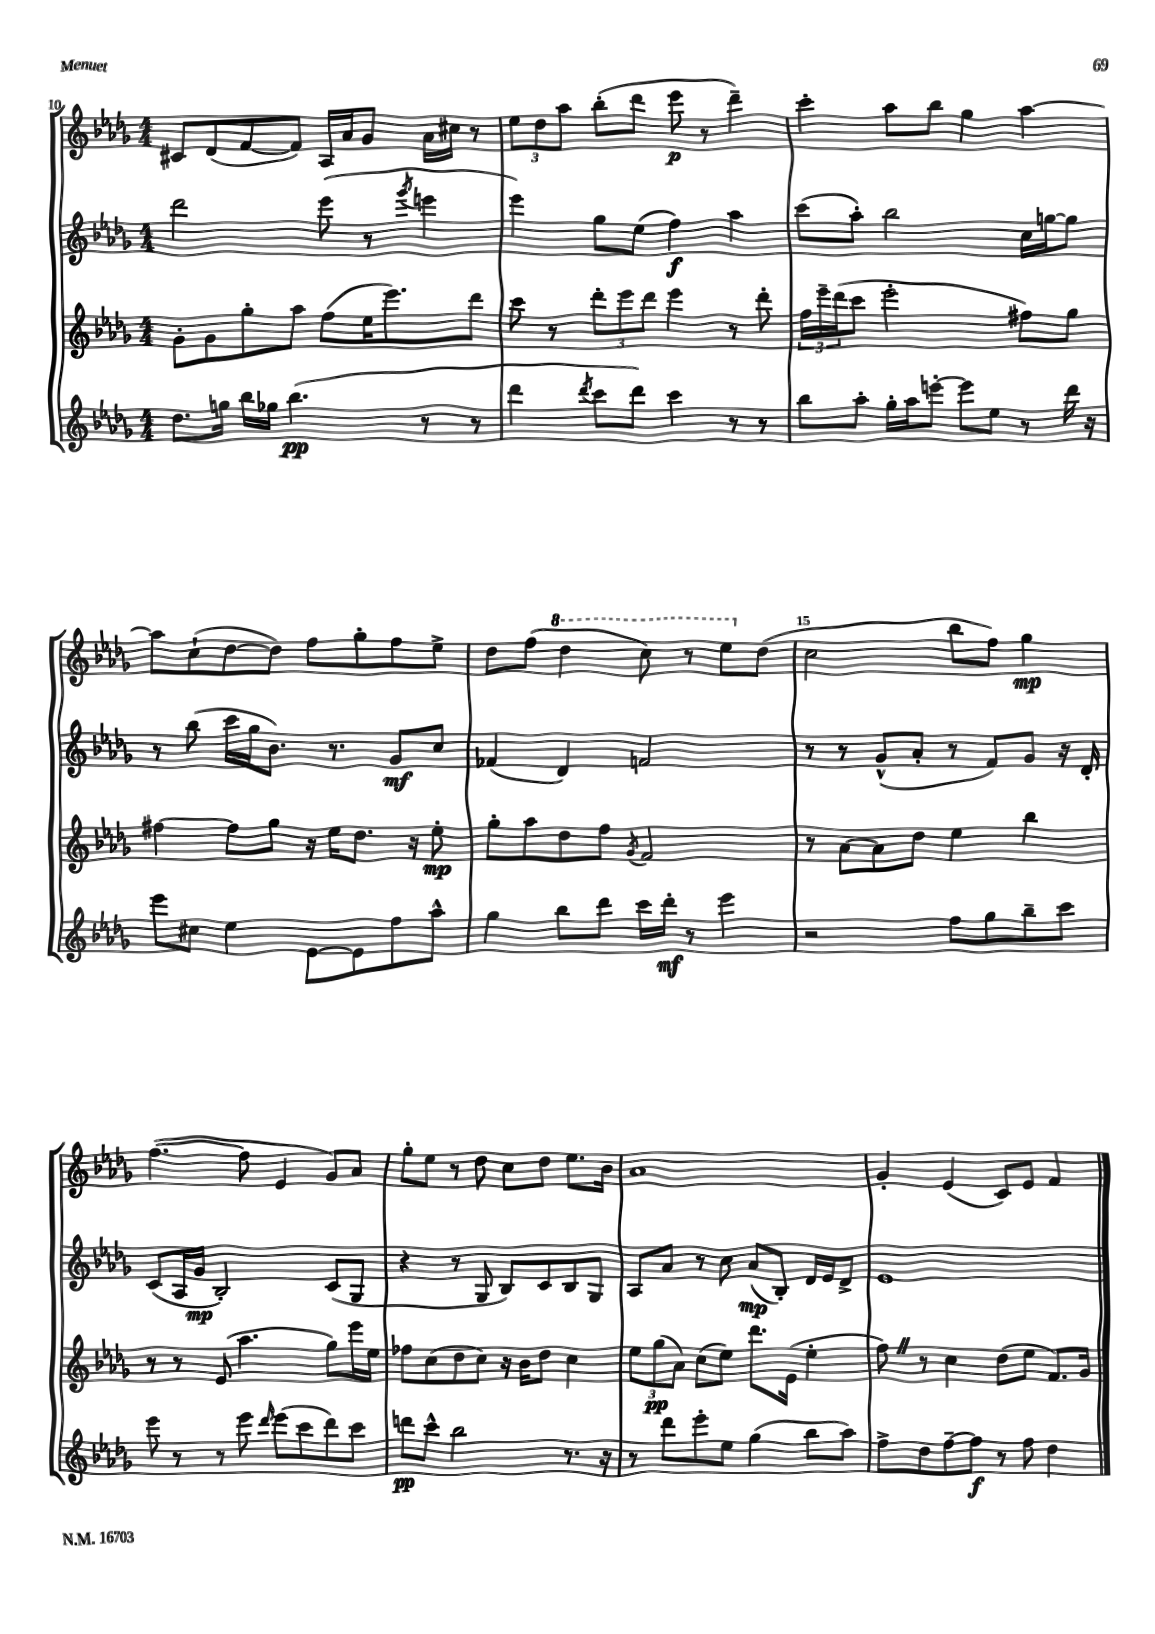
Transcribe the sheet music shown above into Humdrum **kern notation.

**kern	**kern	**kern	**kern
*staff4	*staff3	*staff2	*staff1
*clefG2	*clefG2	*clefG2	*clefG2
*k[b-e-a-d-g-]	*k[b-e-a-d-g-]	*k[b-e-a-d-g-]	*k[b-e-a-d-g-]
*M4/4	*M4/4	*M4/4	*M4/4
8.dd-\L	8g-'\L	2ddd-\	8c#/L
.	8g-\	.	(8d-/
16gg\Jk	.	.	.
16bb-\LL	8gg-'\	.	[8f/
16gg-\JJ	.	.	.
(4.bb-\	8aa-\J	.	8f/]J)
.	(8ff\L	(8eee-\	16A-/LL
.	.	.	16a-/J
.	16ee-\K	8r	8g-/J
.	8.eee-\)	.	.
.	.	8qggg-/	.
8r	.	4eee\	16a-\LL
.	.	.	16cc#\JJ
8r	8ddd-\J	.	8r
=	=	=	=
4ddd-\	8ccc\	4eee-\)	12ee-\L
.	.	.	12dd-\
.	8r	.	.
.	.	.	12aa-\J
8qddd-/	.	.	.
8ccc\L	12ddd-'\L	8gg-\L	(8bb-'\L
.	12eee-\	.	.
8ddd-\J)	.	(8ee-\J	8ddd-\J
.	12ddd-\J	.	.
4ccc\	4eee-\	4ff\)	8eee-\
.	.	.	8r
8r	8r	4aa-\	4ddd-~\)
8r	8ddd-'\	.	.
=	=	=	=
8bb-\L	24ff\LL	(8ccc\L	4ccc'\
.	24eee-~\	.	.
.	(24ddd-\J	.	.
8aa-'\J	8ccc\J	8aa-'\J)	.
16gg-'\LL	2eee-'\	2bb-\	8aa-\L
16aa-\J	.	.	.
[8eee'\J	.	.	8bb-\J
8eee\]L	.	.	4gg-\
8ee-\J	.	.	.
8r	8ff#\L)	16cc\LL	[4aa-\
.	.	[16gg\J	.
16ddd-\	8gg-\J	8gg\]J	.
16r	.	.	.
=	=	=	=
8eee-\L	[4ff#\	8r	8aa-\]L
8cc#\J	.	(8bb-\	(8cc`\
4ee-\	8ff#\]L	16ccc\LL	[8dd-\
.	.	16gg-\J	.
.	8gg-\J	8.b-\J)	8dd-\]J)
[8e-\L	16r	.	8ff\L
.	16ee-\LK	8.r	.
8e-\]	8.dd-\J	.	8gg-'\
8ff\	.	8g-/L	8ff\
.	16r	.	.
8aa-^^\J	8ee-'\	8cc/J	8ee-^\J
=	=	=	=
4gg-\	8gg-'\L	(4f-/	8dd-\L
.	8aa-\	.	(8ff\J
8bb-\L	8dd-\	4d-/)	4ddd-\
8ddd-\J	8ff\J	.	.
.	8qg-/	.	.
16ccc\LL	2f/	2f/	8ccc\)
16ddd-'\JJ	.	.	.
8r	.	.	8r
4eee-\	.	.	8eee-\L
.	.	.	(8dd-\J
=	=	=	=
2r	8r	8r	2cc\
.	[8a-\L	8r	.
.	8a-\]	(8g-^^/L	.
.	8dd-\J	8a-'/J	.
8ff\L	4ee-\	8r	8bb-\L
8gg-\	.	8f/L)	8ff\J)
8bb-~\	4bb-\	8g-/J	4gg-\
8ccc\J	.	16r	.
.	.	16d-'/	.
=	=	=	=
8eee-\	8r	(8c/L	([4.ff\
8r	8r	16A-/L	.
.	.	16g-/JJ	.
8r	(8e-/	2B-'/)	.
8eee-\	4.aa-\	.	8ff\]
16qqddd-/	.	.	.
(8eee-\L	.	.	4e-/
8ccc\	.	.	.
8ddd-\)	8gg-\L)	(8c/L	8g-/L)
8ccc\J	16eee-\L	8G-/J	8a-/J
.	16ee-\JJ	.	.
=	=	=	=
8ddd\L	8ff-\L	4r	8gg-'\L
8ccc^^\J	(8cc\	.	8ee-\J
2bb-\	8dd-\	8r	8r
.	8cc\J)	8G-/	8dd-\
.	16r	8B-/L)	8cc\L
.	16b-\LK	.	.
.	8dd-\J	8c/	8dd-\J
8.r	4cc\	8B-/	8.ee-\L
.	.	8G-/J	.
16r	.	.	16b-\Jk
=	=	=	=
8r	12ee-\L	8A-/L	1a-
.	(12gg-\	.	.
8ddd-\L	.	8a-/J	.
.	12a-\J)	.	.
8eee-'\	(8cc\L	8r	.
8ee-\J	8ee-\J)	8cc\	.
(4gg-\	8.ddd-\L	(8a-/L	.
.	.	8B-'/J)	.
.	(16e-\Jk	.	.
8bb-\L	4ee-'\	16d-/LL	.
.	.	16e-/J	.
8aa-\J)	.	8d-^/J	.
=	=	=	=
8ff^\L	8ff\)	1e-	4g-'/
8dd-\	8r	.	.
[8ff~\	4cc\	.	(4e-/
8ff\]J	.	.	.
8r	(8dd-\L	.	8c/L)
8ff\	8ee-\J	.	8e-/J
4dd-\	8.f/L)	.	4f/
.	16g-/Jk	.	.
==	==	==	==
*-	*-	*-	*-
